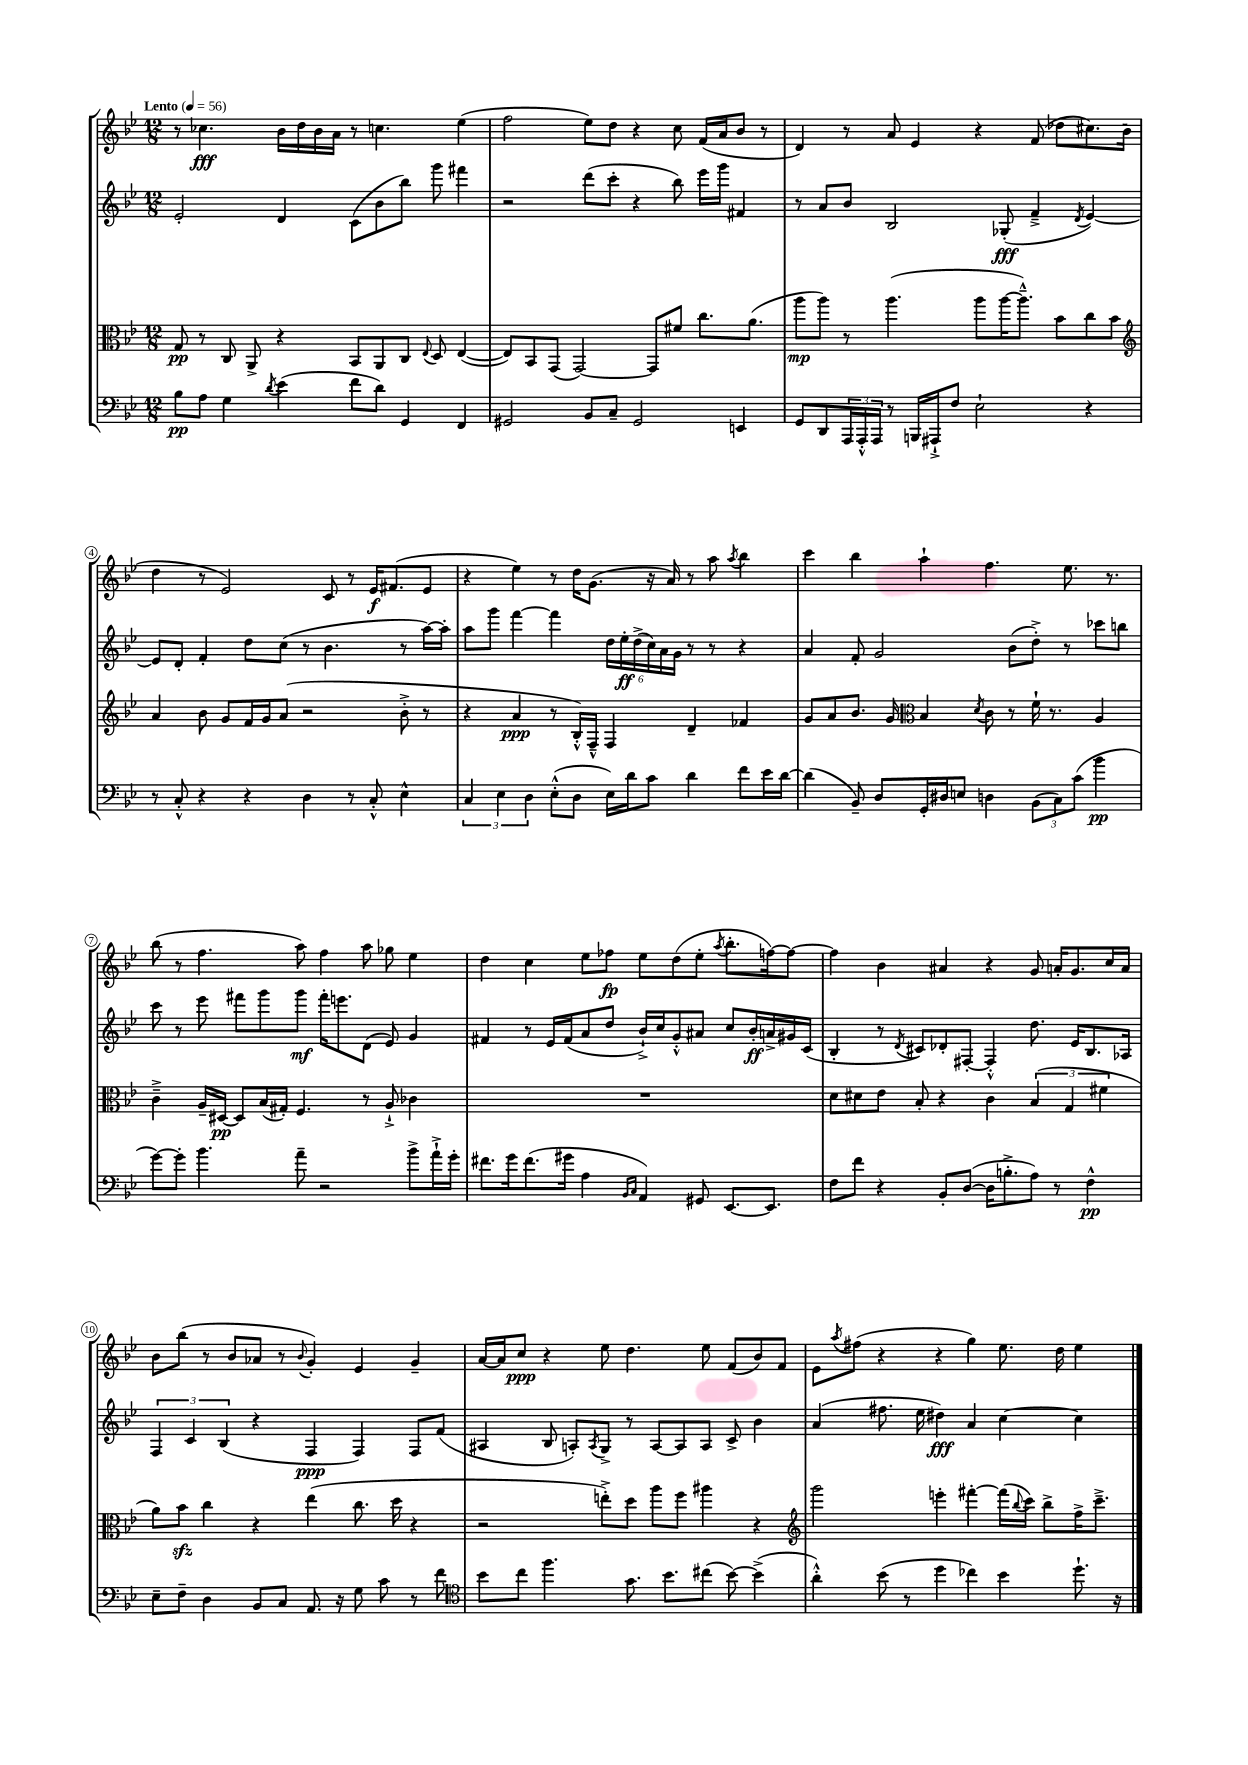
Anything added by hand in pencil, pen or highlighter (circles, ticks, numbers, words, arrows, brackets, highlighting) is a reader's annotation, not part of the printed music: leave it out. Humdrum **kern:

**kern	**dynam	**kern	**dynam	**kern	**dynam	**kern	**dynam
*part4	*part4	*part3	*part3	*part2	*part2	*part1	*part1
*staff4	*staff4	*staff3	*staff3	*staff2	*staff2	*staff1	*staff1
*clefF4	*	*clefC3	*	*clefG2	*	*clefG2	*
*k[b-e-]	*	*k[b-e-]	*	*k[b-e-]	*	*k[b-e-]	*
*M12/8	*	*M12/8	*	*M12/8	*	*M12/8	*
*MM56	*	*MM56	*	*MM56	*	*MM56	*
=1	=1	=1	=1	=1	=1	=1	=1
!	!	!	!	!	!	!LO:TX:a:B:t=Lento	!
8B-\L	pp	8G/	pp	2e-'/	.	8r	.
8A\J	.	8r	.	.	.	4.cc-X\	fff
4G\	.	8C/	.	.	.	.	.
.	.	8AA^/	.	.	.	.	.
8qd/	.	.	.	.	.	.	.
(4e-\	.	4r	.	4d/	.	16b-\LL	.
.	.	.	.	.	.	16dd\	.
.	.	.	.	.	.	16b-\	.
.	.	.	.	.	.	16a\JJ	.
8f\L	.	8BB-/L	.	(8c\L	.	8r	.
8d\J)	.	8AA/	.	8b-\	.	4.ccn\	.
4GG/	.	8C/J	.	8bb-\J)	.	.	.
.	.	8qqE-/	.	.	.	.	.
.	.	8D/	.	8ggg\	.	.	.
4FF/	.	([4E-/	.	4fff#X\	.	(4ee-\	.
=2	=2	=2	=2	=2	=2	=2	=2
2GG#X/	.	8E-/L])	.	2r	.	2ff\	.
.	.	8BB-/	.	.	.	.	.
.	.	(8GG/J	.	.	.	.	.
.	.	[2GG/)	.	.	.	.	.
8BB-/L	.	.	.	(8ddd\L	.	8ee-\L)	.
8C~/J	.	.	.	8ccc'\J	.	8dd\J	.
2GG#/	.	.	.	4r	.	4r	.
.	.	8GG/L]	.	.	.	.	.
.	.	8f#X/J	.	8bb-\)	.	8cc\	.
.	.	8.cc\L	.	16eee-\LL	.	(16f/LL	.
.	.	.	.	16ggg\JJ	.	16a/J	.
4EEn/	.	.	.	4f#X/	.	8b-/J	.
.	.	(8.a\J	.	.	.	.	.
.	.	.	.	.	.	8r	.
=3	=3	=3	=3	=3	=3	=3	=3
8GG/L	.	8aa\L	mp	8r	.	4d/)	.
8DD/	.	8aa\J)	.	8a/L	.	.	.
24AAA/L	.	8r	.	8b-/J	.	8r	.
24AAA'^^/	.	.	.	.	.	.	.
24AAA/JJ	.	.	.	.	.	.	.
8r	.	(4.aa\	.	2B-/	.	8a/	.
16BBBn/LL	.	.	.	.	.	4e-/	.
16AAA#X`^/J	.	.	.	.	.	.	.
8F/J	.	.	.	.	.	.	.
2E-`\	.	8aa\L	.	.	.	4r	.
.	.	[16aa\K	.	(8G-X'/	fff	.	.
.	.	8.aa~^^\J])	.	.	.	.	.
.	.	.	.	4f~^/	.	(8f/	.
.	.	8b-\L	.	.	.	8dd-X\L	.
.	.	.	.	8qd/	.	.	.
4r	.	8cc\	.	[4e-/)	.	8.cc#X\)	.
.	.	8b-\J	.	.	.	.	.
.	.	.	.	.	.	(16b-\Jk	.
!!LO:LB:g=z
=4	=4	=4	=4	=4	=4	=4	=4
*	*	*clefG2	*	*	*	*	*
8r	.	4a/	.	8e-/L]	.	4dd\	.
8C'^^/	.	.	.	8d'/J	.	.	.
4r	.	8b-\	.	4f'/	.	8r	.
.	.	8g/L	.	.	.	2e-/)	.
4r	.	16f/L	.	8dd\L	.	.	.
.	.	16g/J	.	.	.	.	.
.	.	(8a/J	.	(8cc\J	.	.	.
4D\	.	2r	.	8r	.	.	.
.	.	.	.	4.b-\	.	8c/	.
8r	.	.	.	.	.	8r	.
8C'^^/	.	.	.	.	.	16e-/KL	f
.	.	.	.	.	.	(8.f#X/	.
4E-^^\	.	8b-'^\	.	8r	.	.	.
.	.	8r	.	[16aa\LL)	.	8e-/J	.
.	.	.	.	16aa'\JJ]	.	.	.
=5	=5	=5	=5	=5	=5	=5	=5
6C/	.	4r	.	8aa\L	.	4r	.
.	.	.	.	8ggg\J	.	.	.
6E-\	.	.	.	.	.	.	.
.	.	4a/	ppp	[4fff\	.	4ee-\)	.
6D\	.	.	.	.	.	.	.
(8E-'^^\L	.	8r	.	4fff\]	.	8r	.
8D\J	.	16B-'^^/LL)	.	.	.	16dd\KL	.
.	.	16F~^^/JJ	.	.	.	(8.g\J	.
16E-\LL)	.	4F/	.	24dd\LL	.	.	.
.	.	.	.	24ee-'\	ff	.	.
16d\J	.	.	.	.	.	.	.
.	.	.	.	(24dd^\	.	.	.
8c\J	.	.	.	24cc\)	.	16r	.
.	.	.	.	24a\	.	.	.
.	.	.	.	.	.	16a/)	.
.	.	.	.	24g\JJ	.	.	.
4d\	.	4d~/	.	8r	.	8r	.
.	.	.	.	8r	.	8aa\	.
.	.	.	.	.	.	8qaa/	.
8f\L	.	4f-X/	.	4r	.	4bb-\	.
16e-\L	.	.	.	.	.	.	.
[16d\JJ	.	.	.	.	.	.	.
=6	=6	=6	=6	=6	=6	=6	=6
(4d\]	.	8g/L	.	4a/	.	4ccc\	.
.	.	8a/	.	.	.	.	.
8BB-~/)	.	8.b-/J	.	8f'/	.	4bb-\	.
8D/L	.	.	.	2g/	.	.	.
.	.	16g/	.	.	.	.	.
*	*	*clefC3	*	*	*	*	*
16GG'/L	.	4B-/	.	.	.	4aa`\	.
16D#X/J	.	.	.	.	.	.	.
8En/J	.	.	.	.	.	.	.
.	.	8qd/	.	.	.	.	.
4Dn\	.	8c\	.	.	.	4.ff\	.
.	.	8r	.	(8b-\L	.	.	.
(12BB-\L	.	16f`\	.	8dd'^\J)	.	.	.
.	.	8.r	.	.	.	.	.
12C\)	.	.	.	.	.	.	.
.	.	.	.	8r	.	8.ee-\	.
(12c\J	.	.	.	.	.	.	.
4b-\	pp	4A/	.	8ccc-X\L	.	.	.
.	.	.	.	.	.	8.r	.
.	.	.	.	8bbn\J	.	.	.
!!LO:LB:g=z
=7	=7	=7	=7	=7	=7	=7	=7
[8g\L)	.	4c~^\	.	8ccc\	.	(8bb-\	.
8g'\J]	.	.	.	8r	.	8r	.
4.b-\	.	16A~/LL	.	8eee-\	.	4.ff\	.
.	.	[16D#X/JJ	pp	.	.	.	.
.	.	8D#/L]	.	8fff#X\L	.	.	.
.	.	(16B-/L	.	8ggg\	.	.	.
.	.	16G#X'/JJ)	.	.	.	.	.
8a~\	.	4.F/	.	8ggg\J	mf	8aa\)	.
2r	.	.	.	16fff#'\KL	.	4ff\	.
.	.	.	.	8.eeen\	.	.	.
.	.	8r	.	(8d\J	.	8aa\	.
.	.	8A`^/	.	8e-/)	.	8gg-X\	.
8b-^\L	.	4c-X\	.	4g/	.	4ee-\	.
16a`^\L	.	.	.	.	.	.	.
16g'\JJ	.	.	.	.	.	.	.
=8	=8	=8	=8	=8	=8	=8	=8
8.f#X\L	.	1.r	.	4f#X/	.	4dd\	.
16g\k	.	.	.	.	.	.	.
(8.f#\	.	.	.	8r	.	4cc\	.
.	.	.	.	16e-/LL	.	.	.
16g#X\Jk	.	.	.	(16f#/J	.	.	.
4A\	.	.	.	8a/	.	8ee-\L	.
.	.	.	.	8dd/J	.	8ff-X\J	fp
16qqBB-/LL	.	.	.	.	.	.	.
16qqC/JJ	.	.	.	.	.	.	.
4AA/)	.	.	.	16b-`^/LL)	.	8ee-\L	.
.	.	.	.	16cc/J	.	.	.
.	.	.	.	8g'^^/	.	(8dd\	.
8GG#X/	.	.	.	8a#X/J	.	8ee-'\J	.
.	.	.	.	.	.	8qaa/	.
[8.EE-/L	.	.	.	8cc/L	.	8.bb-'\L	.
.	.	.	.	16b-'/L	ff	.	.
8.EE-/J]	.	.	.	16an^/	.	[16ffn\k)	.
.	.	.	.	16g#X/	.	8ff\J_	.
.	.	.	.	(16c/JJ	.	.	.
=9	=9	=9	=9	=9	=9	=9	=9
8F\L	.	8d\L	.	4B-'/	.	4ff\]	.
8f\J	.	8d#X\	.	.	.	.	.
4r	.	8e-\J	.	8r	.	4b-\	.
.	.	.	.	8qd/	.	.	.
.	.	8B-'/	.	8c#X/L)	.	.	.
8BB-'/L	.	4r	.	8d-X'/	.	4a#X/	.
([8D/J	.	.	.	[8F#X'/J	.	.	.
16D\KL]	.	4c\	.	4F#'^^/]	.	4r	.
8.Bn'^\	.	.	.	.	.	.	.
8A\J)	.	(6B-/	.	8.dd\	.	8g/	.
8r	.	.	.	.	.	16an'/KL	.
.	.	6G/	.	.	.	.	.
.	.	.	.	16e-/KL	.	8.g/	.
4F^^\	pp	.	.	8.B-/	.	.	.
.	.	6f#X\	.	.	.	.	.
.	.	.	.	.	.	16cc/L	.
.	.	.	.	16A-X/Jk	.	16a/JJ	.
!!LO:LB:g=z
=10	=10	=10	=10	=10	=10	=10	=10
8E-~\L	.	8a\L)	.	6F/	.	8b-\L	.
8F~\J	.	8b-zz\J	.	.	.	(8bb-\J	.
.	.	.	.	6c/	.	.	.
4D\	.	4cc\	.	.	.	8r	.
.	.	.	.	(6B-/	.	.	.
.	.	.	.	.	.	8b-/L	.
8BB-/L	.	4r	.	4r	.	8a-X/J	.
8C/J	.	.	.	.	.	8r	.
.	.	.	.	.	.	8qqb-/	.
8.AA/	.	(4ee-\	.	4F/	ppp	4g'/)	.
16r	.	.	.	.	.	.	.
8G\	.	8.cc\	.	4F/)	.	4e-/	.
8c\	.	.	.	.	.	.	.
.	.	16dd\	.	.	.	.	.
8r	.	4r	.	8F/L	.	4g~/	.
8f\	.	.	.	(8f/J	.	.	.
=11	=11	=11	=11	=11	=11	=11	=11
*clefC4	*	*	*	*	*	*	*
8b-\L	.	2r	.	4A#X/	.	[16a/LL	.
.	.	.	.	.	.	16a/J]	.
8cc\J	.	.	.	.	.	8cc/J	ppp
4.ff\	.	.	.	8B-/	.	4r	.
.	.	.	.	8An'/L)	.	.	.
.	.	.	.	8qA/	.	.	.
.	.	8een'^\L)	.	8G^/J	.	8ee-\	.
8.g\	.	8dd\J	.	8r	.	4.dd\	.
.	.	8aa\L	.	[8A/L	.	.	.
8.b-\L	.	.	.	.	.	.	.
.	.	8ff\J	.	8A/]	.	.	.
(8cc#X\J	.	4aa#X\	.	8A/J	.	8ee-\	.
[8b-\)	.	.	.	8c^/	.	(8f/L	.
(4b-^\]	.	4r	.	4b-\	.	8b-/)	.
.	.	.	.	.	.	8f/J	.
=12	=12	=12	=12	=12	=12	=12	=12
*	*	*clefG2	*	*	*	*	*
4a'^^\)	.	2ggg\	.	(4a/	.	8e-\L	.
.	.	.	.	.	.	8qaa/	.
.	.	.	.	.	.	(8ff#X\J	.
(8b-\	.	.	.	8.ff#X\	.	4r	.
8r	.	.	.	.	.	.	.
.	.	.	.	16ee-\	.	.	.
4dd\	.	4eeen'\	.	4dd#X\)	fff	4r	.
4cc-X\)	.	[4fff#X'\	.	4a/	.	4gg\)	.
4b-\	.	(16fff#\LL]	.	[4cc\	.	8.ee-\	.
.	.	8qqbb-/	.	.	.	.	.
.	.	16ccc\JJ)	.	.	.	.	.
.	.	8bb-^\L	.	.	.	.	.
.	.	.	.	.	.	16dd\	.
8.dd`\	.	16ff^\K	.	4cc\]	.	4ee-\	.
.	.	8.ccc~^\J	.	.	.	.	.
16r	.	.	.	.	.	.	.
==	==	==	==	==	==	==	==
*-	*-	*-	*-	*-	*-	*-	*-
